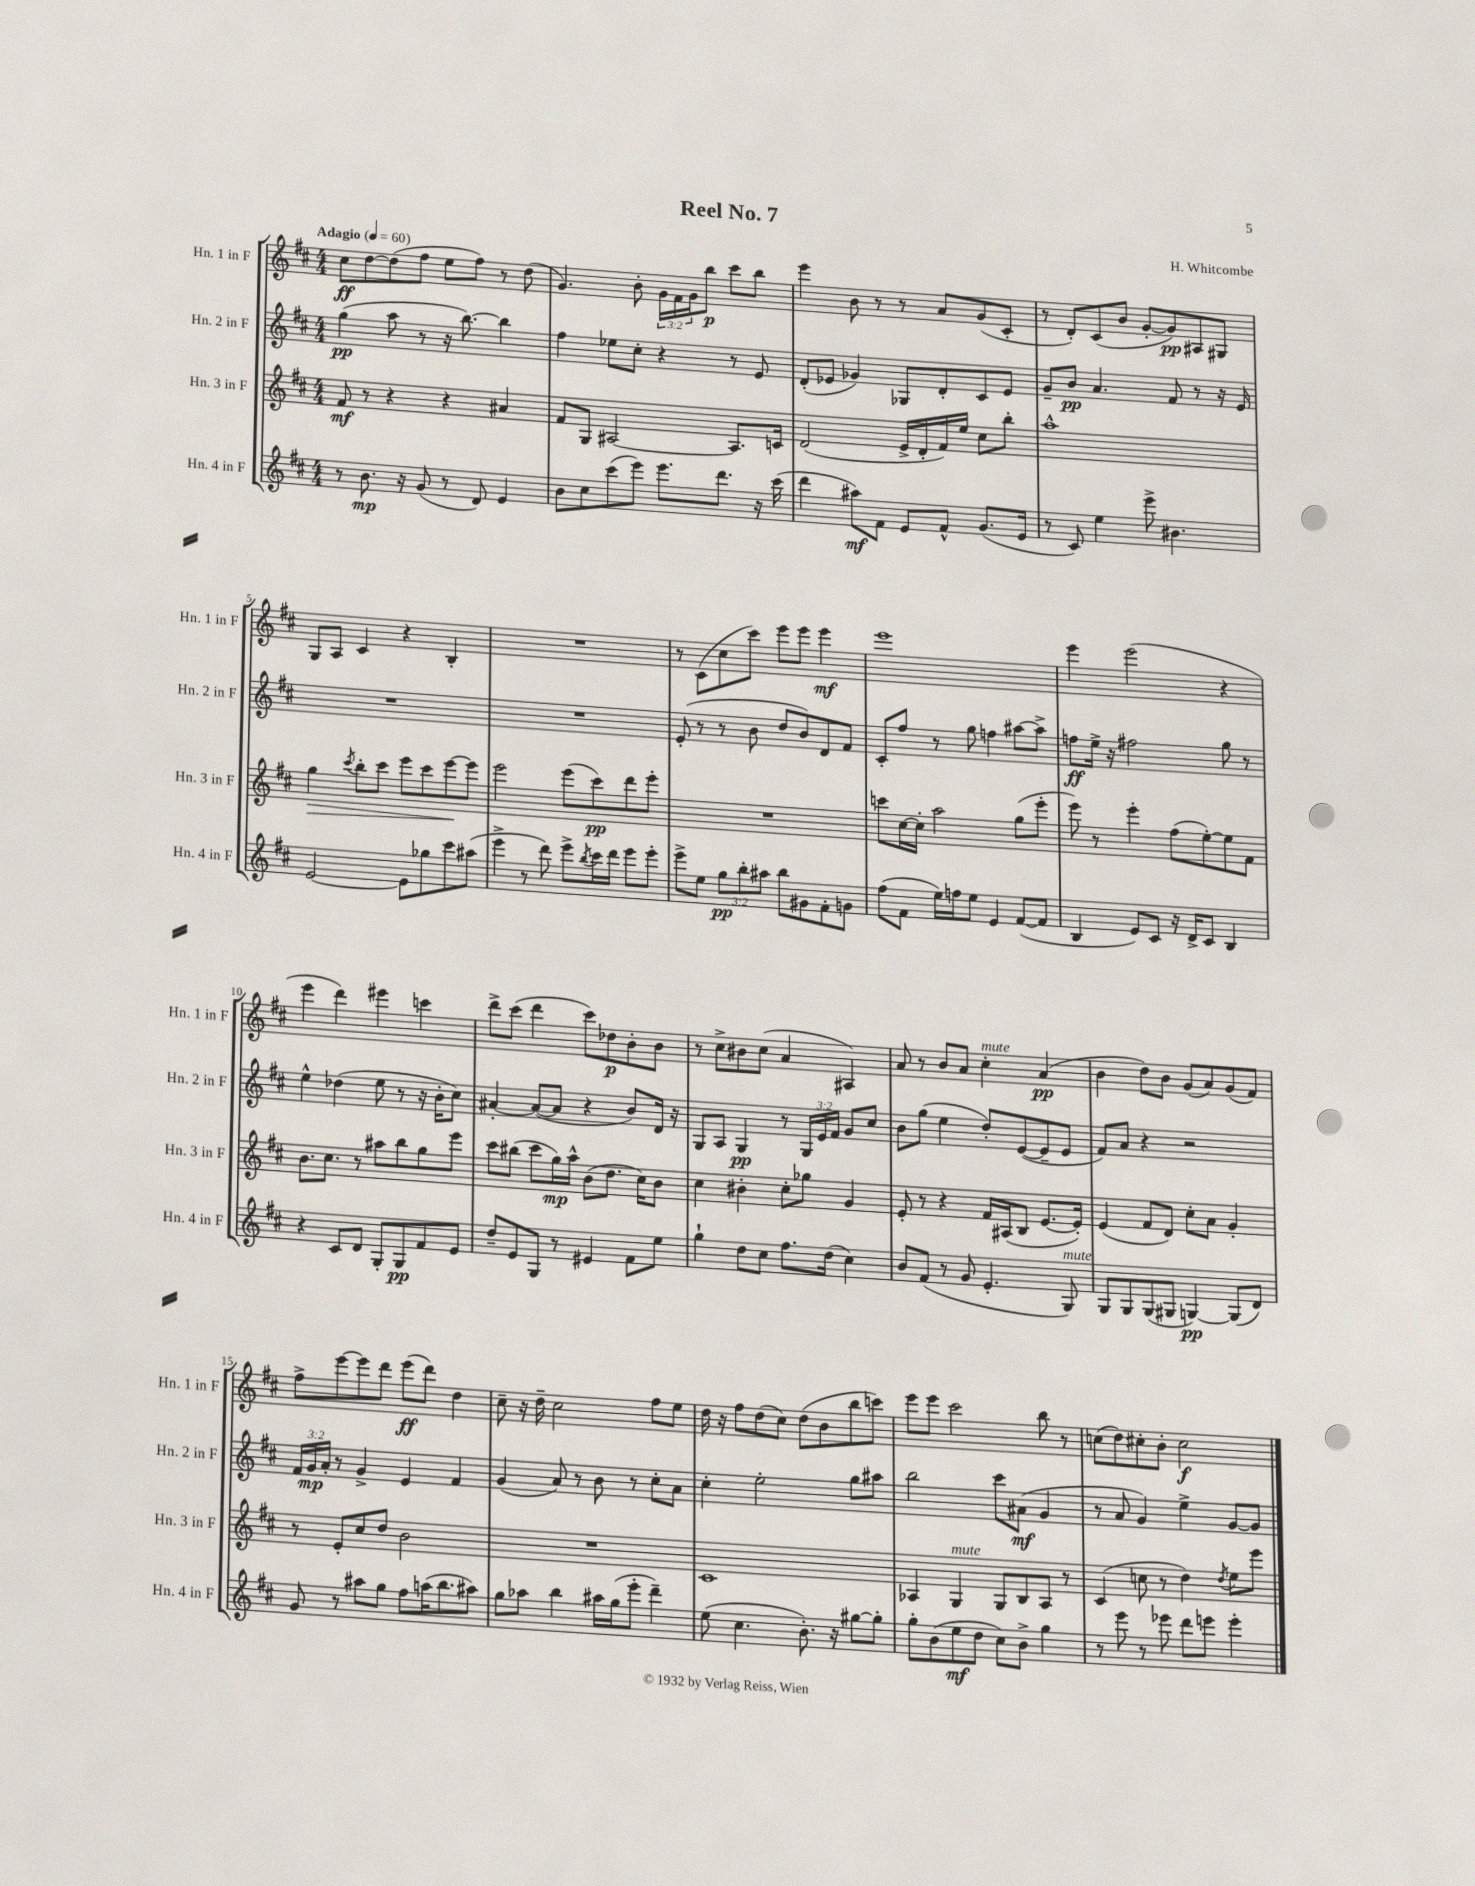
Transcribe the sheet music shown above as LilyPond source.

\header { title = "Reel No. 7" composer = "H. Whitcombe" }
<<
\new StaffGroup <<
\new Staff = "s0" \with { instrumentName = "Hn. 1 in F" shortInstrumentName = "Hn. 1 in F" } {
    \clef treble \key d \major \numericTimeSignature \time 4/4 \override Staff.TupletNumber.text = #tuplet-number::calc-fraction-text \tempo "Adagio" 4 = 60
    cis''8\ff d''8~ d''8( fis''8 e''8 fis''8) r8 d''8( |
    g'4.) b'8-. \tuplet 3/2 { g'16 fis'16 g'16 } b''8\p cis'''8 b''8 |
    e'''4 b'8 r8 r8 a'8 g'8( cis'8-. |
    r8 d'8-.) cis'8( b'8 g'8~-. g'8\pp) ais8 gis8 |
    g8 a8 cis'4 r4 b4-. |
    R1 |
    r8 cis'8( cis''8 cis'''8) e'''8 e'''8 e'''4\mf |
    e'''1 |
    e'''4 e'''2( r4 |
    e'''4 d'''4) eis'''4 c'''4 |
    d'''8-> cis'''8( d'''4 cis'''8) des''8\p b'8-. b'8 |
    r8 cis''8-> bis'8 cis''8( a'4 ais4) |
    a'8 r8 b'8 a'8 cis''4-.^\markup { \italic "mute" } a'4\pp( |
    b'4 d''8) b'8 g'8( a'8) g'8( fis'8) |
    fis''8-> e'''8~ e'''8 d'''8 e'''8\ff( d'''8) d''4 |
    cis''8-- r16 d''16-- cis''2 fis''8 e''8 |
    d''16 r16 fis''8 d''8( cis''8) d''8( b'8 b''8 c'''8) |
    e'''8 e'''8 cis'''2 b''8 r8 |
    c''8( d''8) cis''8-. b'8-. cis''2\f \bar "|." |
}
\new Staff = "s1" \with { instrumentName = "Hn. 2 in F" shortInstrumentName = "Hn. 2 in F" } {
    \clef treble \key d \major \numericTimeSignature \time 4/4 \override Staff.TupletNumber.text = #tuplet-number::calc-fraction-text
    g''4\pp( a''8 r8 r16 b''8.~) b''4 |
    fis''4 ees''8 cis''8-. r4 r8 e'8 |
    d'8-.( ees'8 ges'4) ges8 d'8-. cis'8 ees'8 |
    g'8-- b'8\pp a'4. fis'8 r8 r16 e'16 |
    R1 |
    R1 |
    e'8-.( r8 r8 b'8 d''8 b'8) d'8 fis'8 |
    cis'8-. fis''8 r8 g''8 f''4 ais''8~ ais''8-> |
    f''8\ff e''16-> r16 fis''2 g''8 r8 |
    e''4-^ des''4( e''8 r8 r16 b'16-. cis''8) |
    ais'4~-. ais'8~( ais'8 r4 b'8) d'16 r16 |
    g8 a8 g4\pp r8 \tuplet 3/2 { g16 e'16 fis'16 } g'8 cis''8 |
    b'8 g''8( e''4 d''8-.) e'8~( e'8-- e'8 |
    fis'8) a'8 r4 r2 |
    \tuplet 3/2 { fis'16 g'16\mp a'16-. } r8 g'4-> e'4 fis'4 |
    g'4( a'8) r8 b'8 r8 cis''8-. a'8 |
    cis''4-. e''2-. g''8 ais''8 |
    b''2 cis'''8 ais'8\mf( g'4 |
    r8 a'8 g'4) e''4-> g'8~ g'8 \bar "|." |
}
\new Staff = "s2" \with { instrumentName = "Hn. 3 in F" shortInstrumentName = "Hn. 3 in F" } {
    \clef treble \key d \major \numericTimeSignature \time 4/4
    fis'8\mf r8 r4 r4 ais'4 |
    fis'8 g8 ais2~ ais8. c'16 |
    d'2( e'16-> d'16-. fis'16) e''16 cis''8 b''8-. |
    a''1-^ |
    g''4\> \acciaccatura { cis'''8 } b''8-. cis'''8 e'''8 cis'''8 e'''8~\! e'''8 |
    e'''2 e'''8( cis'''8\pp) d'''8 e'''8-. |
    R1 |
    c'''8 cis''16~ cis''16-. a''2 g''8( e'''8-. |
    e'''8) r8 e'''4-. fis''8( e''8~-.) e''8 fis'8 |
    b'8. cis''8. r8 ais''8 b''8 g''8 e'''8 |
    cis'''8 bis''8( cis'''8 g''16\mp) a''16-^ b'8( d''8. cis''16) b'8 |
    cis''4 bis'4-. cis''8-. ges''8 g'4 |
    e'8-. r8 r4 fis'16 ais16( b8 e'8.~ e'16-.) |
    e'4( fis'8 d'8) cis''8-. a'8 g'4-. |
    r8 e'8-. cis''8 d''8 b'2 |
    R1 |
    cis'1 |
    aes4 g4^\markup { \italic "mute" } g8 b8 aes8 r8 |
    cis'4( c''8 r8 d''4) \acciaccatura { d''8 } e''8 e'''8 \bar "|." |
}
\new Staff = "s3" \with { instrumentName = "Hn. 4 in F" shortInstrumentName = "Hn. 4 in F" } {
    \clef treble \key d \major \numericTimeSignature \time 4/4 \override Staff.TupletNumber.text = #tuplet-number::calc-fraction-text
    r8 b'8.\mp r16 g'8( r8 d'8) e'4 |
    b'8 cis''8 cis'''8( e'''8) e'''8. d'''8. r16 cis'''16( |
    d'''4 ais''8\mf) fis'8 e'8 fis'8-^ g'8.( e'16 |
    r8 cis'8) e''4 e'''8-> bis'4. |
    e'2~ e'8 ges''8 cis'''8 ais''8( |
    e'''4-> r8 d'''8) e'''8-> \acciaccatura { b''8 } cis'''16 d'''16 e'''8 e'''8-. |
    e'''8-> e''8 \tuplet 3/2 { g''8\pp b''8-. ais''8 } b''8 gis'8 fis'8-. g'8 |
    fis''8( fis'8 e''16) f''16 e''8 e'4 fis'8~( fis'8 |
    b4 e'8) cis'8 r16 d'16-> cis'8 b4 |
    r4 cis'8 d'8 g8-. g8\pp fis'8 e'8 |
    d''8-- e'8 g8 r8 eis'4 fis'8 e''8 |
    g''4-! d''8 cis''8 fis''8. d''16( cis''4) |
    b'8 fis'8( r8 g'8 e'4.-. g8^\markup { \italic "mute" }) |
    g8 g8 g8( gis8 g4~\pp) g8( d'8) |
    g'8 r8 ais''8 g''8 fis''8 a''16( b''8. ais''8) |
    g''8 aes''8 b''4 ais''16 g''16( e'''8-. d'''4--) |
    e''8( cis''4. b'8.-.) r16 gis''8~ gis''8-. |
    g''8-. b'8( e''8\mf d''8 cis''8) b'8-> g''4 |
    r8 e'''8 r8 ees'''8 d'''8 e'''8 e'''4-. \bar "|." |
}
>>
>>
